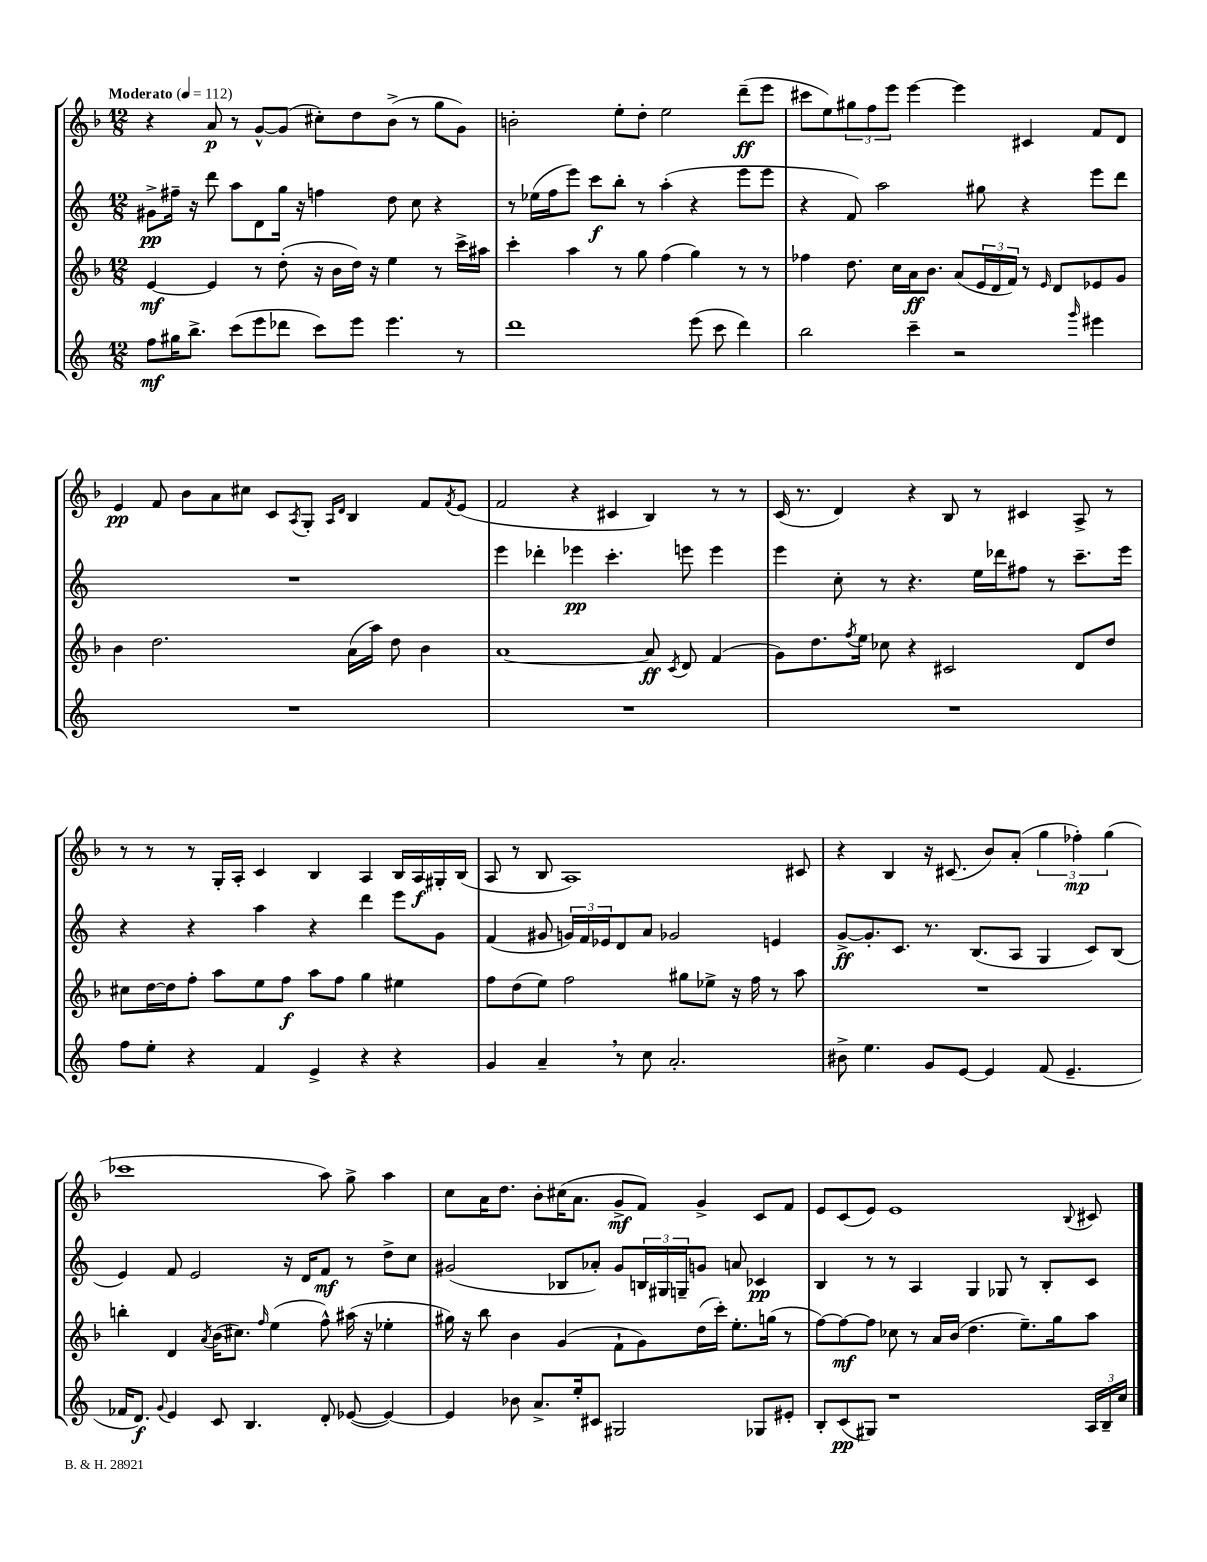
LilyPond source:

<<
\new StaffGroup <<
\new Staff = "s0" {
    \clef treble \key f \major \numericTimeSignature \time 12/8 \tempo "Moderato" 4 = 112
    r4 a'8\p r8 g'8~-^ g'8( cis''8-.) d''8 bes'8->( r8 g''8 g'8) |
    b'2-. e''8-. d''8-. e''2 d'''8--\ff( e'''8 |
    cis'''8 e''8) \tuplet 3/2 { gis''8 f''8 e'''8 } e'''4~ e'''4 cis'4 f'8 d'8 |
    e'4\pp f'8 bes'8 a'8 cis''8 c'8 \acciaccatura { a8 } g8-. \grace { a16 d'16 } bes4 f'8 \acciaccatura { f'8 } e'8( |
    f'2 r4 cis'4 bes4) r8 r8 |
    c'16( r8. d'4) r4 bes8 r8 cis'4 a8-> r8 |
    r8 r8 r8 g16-. a16-. c'4 bes4 a4 bes16 a16\f gis16-. bes16( |
    a8 r8 bes8 a1) cis'8 |
    r4 bes4 r16 cis'8.( bes'8) a'8-.( \tuplet 3/2 { g''4 fes''4-.\mp) g''4( } |
    ces'''1 a''8) g''8-> a''4 |
    c''8 a'16 d''8. bes'8-. cis''16( a'8. g'8->\mf f'8) g'4-> c'8 f'8 |
    e'8 c'8( e'8) e'1 \appoggiatura { bes8 } cis'8 \bar "|." |
}
\new Staff = "s1" {
    \clef treble \key c \major \numericTimeSignature \time 12/8
    gis'8->\pp fis''16-- r16 d'''8 a''8 d'8 g''16 r16 f''4 d''8 c''8 r4 |
    r8 ees''16( f''16 e'''8) c'''8\f b''8-. r8 a''4-.( r4 e'''8 e'''8 |
    r4 f'8) a''2 gis''8 r4 e'''8 d'''8 |
    R1. |
    e'''4 des'''4-. ees'''4\pp c'''4.-. e'''8 e'''4 |
    e'''4 c''8-. r8 r4. e''16 des'''16 fis''8 r8 c'''8.-- e'''16 |
    r4 r4 a''4 r4 d'''4 e'''8 g'8 |
    f'4( gis'8 \tuplet 3/2 { g'16) f'16 ees'16 } d'8 a'8 ges'2 e'4 |
    g'8~->\ff g'8.-. c'8. r8. b8.( a8 g4 c'8) b8( |
    e'4) f'8 e'2 r16 d'16 f'8\mf r8 d''8-> c''8 |
    gis'2( bes8 aes'8-.) gis'8 \tuplet 3/2 { b16 gis16 g16-- } g'8 a'8 ces'4\pp |
    b4 r8 r8 a4 g4 ges8 r8 b8-. c'8 \bar "|." |
}
\new Staff = "s2" {
    \clef treble \key f \major \numericTimeSignature \time 12/8
    e'4~\mf e'4 r8 d''8-.( r16 bes'16 d''16) r16 e''4 r8 c'''16-> ais''16 |
    c'''4-. a''4 r8 g''8 f''4( g''4) r8 r8 |
    fes''4 d''8. c''16 a'16\ff bes'8. a'8( \tuplet 3/2 { e'16 d'16 f'16) } r8 \grace { e'16 } d'8 ees'8 g'8 |
    bes'4 d''2. a'16( a''16) d''8 bes'4 |
    a'1~ a'8\ff \acciaccatura { c'8 } d'8 f'4( |
    g'8) d''8. \acciaccatura { f''8 } e''16 ces''8 r4 cis'2 d'8 d''8 |
    cis''8 d''16~ d''16 f''8-. a''8 e''8 f''8\f a''8 f''8 g''4 eis''4 |
    f''8 d''8( e''8) f''2 gis''8 ees''8-> r16 f''16 r8 a''8 |
    R1. |
    b''4-. d'4 \acciaccatura { a'8 } bes'16( cis''8.) \grace { f''16 } e''4( f''8-^) ais''16( r16 ees''4-. |
    gis''16) r16 bes''8 bes'4 g'4( f'8-! g'8) d''16( c'''16-.) e''8.-. g''16( r8 |
    f''8~) f''8~\mf f''8 ces''8 r8 a'16 bes'16( d''4. e''8.--) g''16 a''8 \bar "|." |
}
\new Staff = "s3" {
    \clef treble \key c \major \numericTimeSignature \time 12/8
    f''8\mf gis''16 b''8.-> c'''8( e'''8 des'''8 c'''8) e'''8 e'''4. r8 |
    d'''1 e'''8( c'''8 d'''4) |
    b''2 c'''4-- r2 \grace { g'''16 } eis'''4 |
    R1. |
    R1. |
    R1. |
    f''8 e''8-. r4 f'4 e'4-> r4 r4 |
    g'4 a'4-- \breathe r8 c''8 a'2.-. |
    bis'8-> e''4. g'8 e'8~ e'4 f'8( e'4.-- |
    fes'16 d'8.\f) \appoggiatura { g'8 } e'4 c'8 b4. d'8-. ees'8~( ees'4~) |
    ees'4 bes'8 a'8.-> e''16-. cis'8 gis2 ges8 eis'8-. |
    b8-. c'8\pp( gis8) r1 \tuplet 3/2 { a16 b16-- c''16 } \bar "|." |
}
>>
>>
\layout { \context { \Score \remove "Bar_number_engraver" } }
